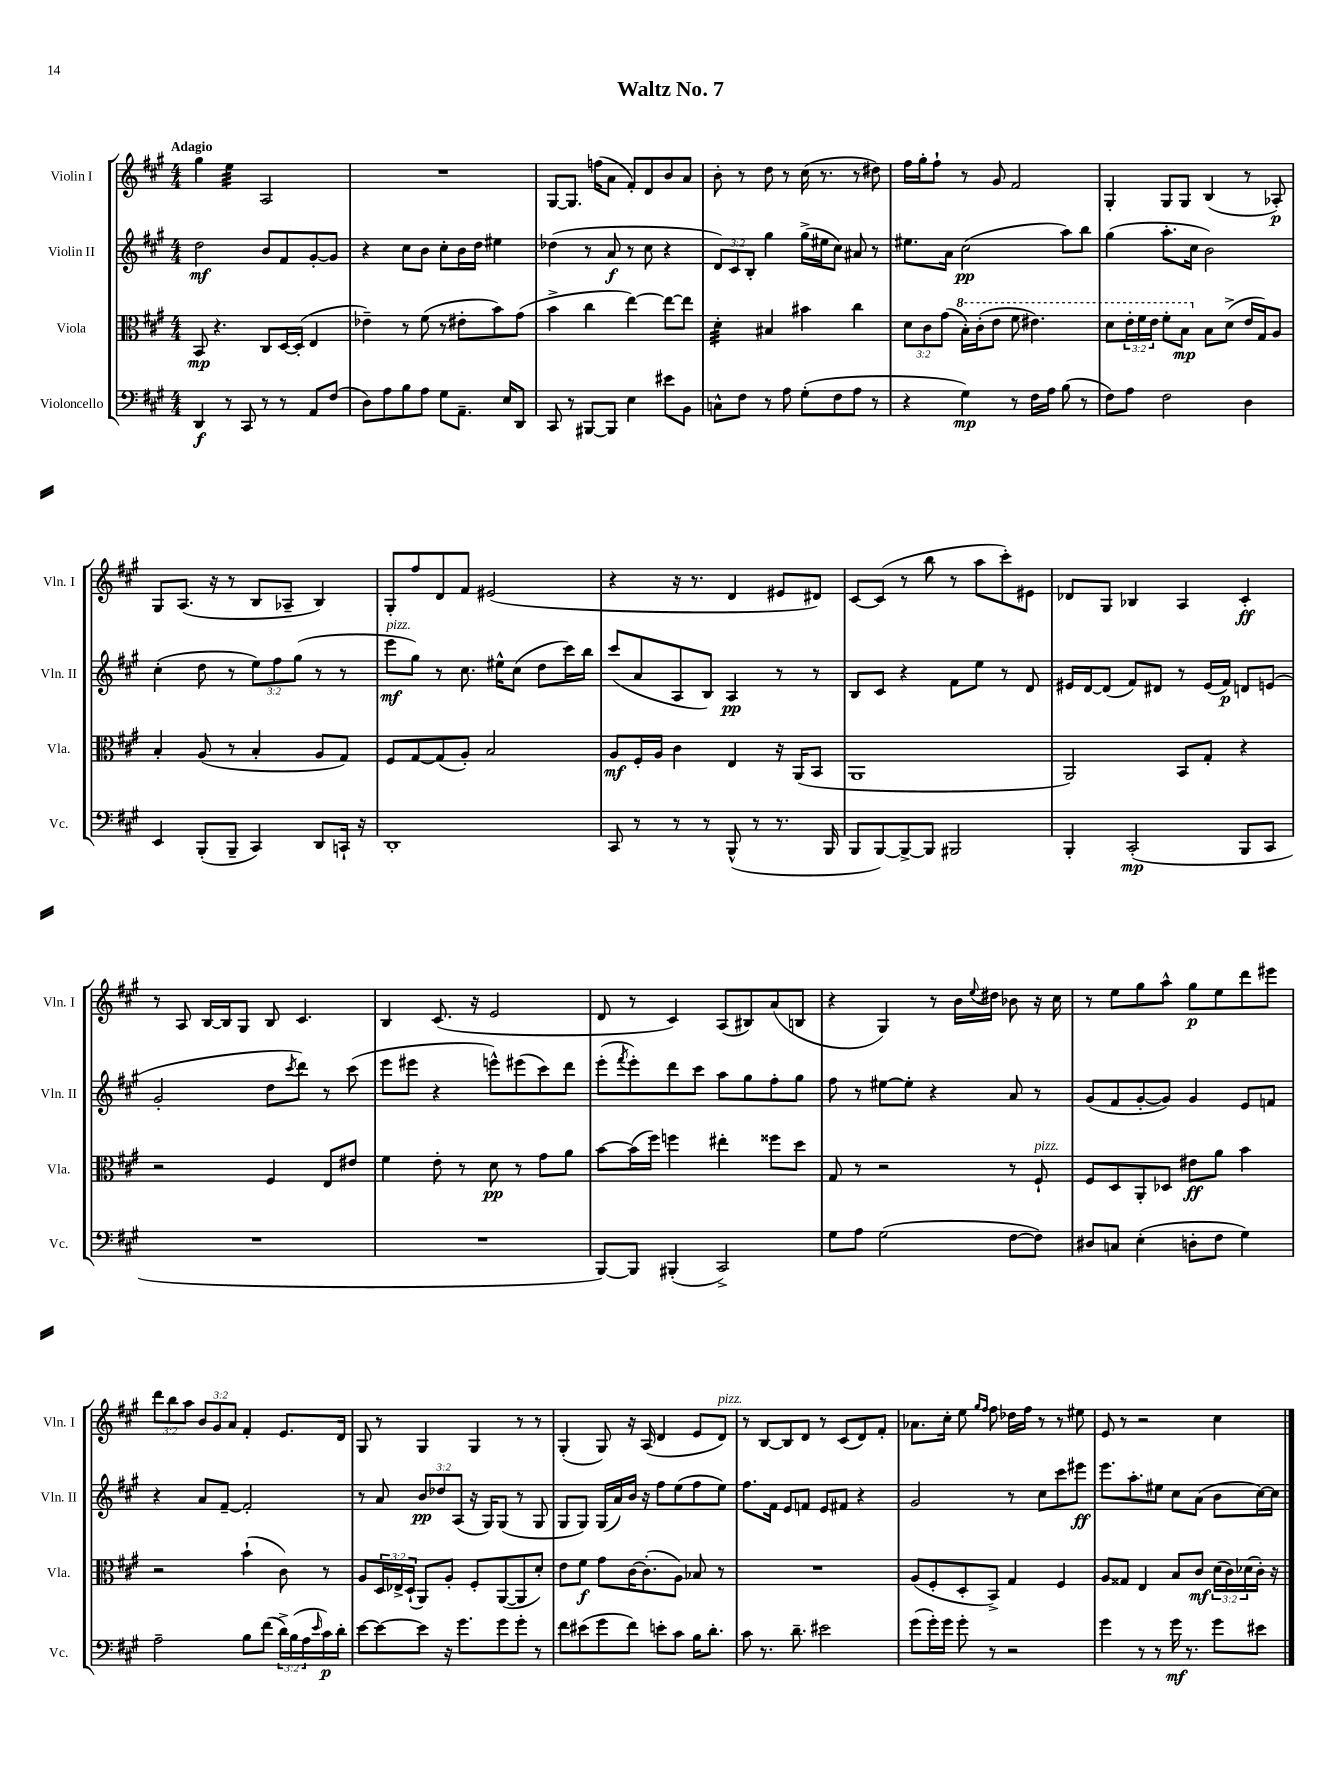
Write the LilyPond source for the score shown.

\header { title = "Waltz No. 7" }
<<
\new StaffGroup <<
\new Staff = "s0" \with { instrumentName = "Violin I" shortInstrumentName = "Vln. I" } {
    \clef treble \key a \major \numericTimeSignature \time 4/4 \override Staff.TupletNumber.text = #tuplet-number::calc-fraction-text \tempo "Adagio"
    gis''4 e''4:32 a2 |
    R1 |
    gis8~ gis8. f''16( a'8 fis'8-.) d'8 b'8 a'8 |
    b'8-. r8 d''8 r8 cis''16( r8. r8 dis''8) |
    fis''16 gis''16-. fis''8-! r8 gis'8 fis'2 |
    gis4-. gis8 gis8 b4( r8 aes8-.\p) |
    gis8 a8.( r16 r8 b8 aes8-- b4) |
    gis8-. fis''8 d'8 fis'8 eis'2( |
    r4 r16 r8. d'4 eis'8 dis'8) |
    cis'8~ cis'8( r8 b''8 r8 a''8 cis'''8-.) eis'8 |
    des'8 gis8 bes4 a4 cis'4-.\ff |
    r8 a8 b16~ b16 gis8 b8 cis'4. |
    b4 cis'8.( r16 e'2 |
    d'8 r8 cis'4) a8( bis8) a'8( b8 |
    r4 gis4) r8 b'16 \appoggiatura { e''8 } dis''16 bes'8 r16 cis''16 |
    r8 e''8 gis''8 a''8-^ gis''8\p e''8 d'''8 eis'''8 |
    \tuplet 3/2 { d'''8 b''8 a''8 } \tuplet 3/2 { b'8 gis'8 a'8 } fis'4-. e'8. d'16 |
    gis8 r8 gis4 gis4 r8 r8 |
    gis4-.( gis8) r16 a16( d'4 e'8 d'8^\markup { \italic "pizz." }) |
    r8 b8~ b8 d'8 r8 cis'8( d'8) fis'8-. |
    aes'8. cis''16-. e''8 \grace { gis''16 fis''16 } fis''8 des''16 fis''16 r8 r8 eis''8 |
    e'8 r8 r2 cis''4 \bar "|." |
}
\new Staff = "s1" \with { instrumentName = "Violin II" shortInstrumentName = "Vln. II" } {
    \clef treble \key a \major \numericTimeSignature \time 4/4 \override Staff.TupletNumber.text = #tuplet-number::calc-fraction-text
    d''2\mf b'8 fis'8 gis'8~-. gis'8 |
    r4 cis''8 b'8 cis''8-. b'16 d''16 eis''4 |
    des''4( r8 a'8\f r8 cis''8 r4 |
    \tuplet 3/2 { d'8) cis'8 b8-. } gis''4 gis''16->( eis''16 cis''8) ais'8 r8 |
    eis''8. a'16 cis''2\pp( a''8) b''8 |
    gis''4( a''8.-. cis''16 b'2) |
    cis''4-.( d''8 r8 \tuplet 3/2 { e''8) fis''8 gis''8( } r8 r8 |
    e'''8\mf^\markup { \italic "pizz." } gis''8) r8 cis''8. eis''16-^ cis''8( d''8 cis'''16) b''16 |
    cis'''8( a'8 a8 b8) a4\pp r8 r8 |
    b8 cis'8 r4 fis'8 e''8 r8 d'8 |
    eis'16 d'16~ d'8( fis'8) dis'8 r8 eis'16( fis'16\p) d'8 e'8( |
    gis'2-. d''8 \acciaccatura { cis'''8 } d'''8) r8 cis'''8( |
    e'''8 eis'''8 r4 e'''8-^) eis'''8( cis'''8) d'''8 |
    e'''8-.( \acciaccatura { fis'''8 } e'''8-.) d'''8 cis'''8 a''8 gis''8 fis''8-. gis''8 |
    fis''8 r8 eis''8~ eis''8-. r4 a'8 r8 |
    gis'8( fis'8 gis'8~-. gis'8) gis'4 e'8 f'8 |
    r4 a'8 fis'8~-- fis'2-. |
    r8 a'8 \tuplet 3/2 { b'8\pp des''8 a8( } r16 gis16) gis8( r8 gis8 |
    gis8 gis8) gis16( a'16) b'16 r16 fis''8 e''8( fis''8 e''8) |
    fis''8. fis'16 e'8 f'8 e'8 fis'8 r4 |
    gis'2 r8 cis''8 cis'''8 eis'''8\ff |
    e'''8. a''8.-. eis''8 cis''8 a'8( b'8 cis''16~) cis''16 \bar "|." |
}
\new Staff = "s2" \with { instrumentName = "Viola" shortInstrumentName = "Vla." } {
    \clef alto \key a \major \numericTimeSignature \time 4/4 \override Staff.TupletNumber.text = #tuplet-number::calc-fraction-text
    b,8\mp r4. cis8 d16~ d16-.( e4 |
    ees'4--) r8 fis'8( r8 eis'8-. b'8) gis'8( |
    b'4-> cis''4 e''4~) e''8~ e''8 |
    d'4:32-. bis4 bis'4 cis''4 |
    \tuplet 3/2 { d'8 cis'8 gis'8( } \ottava #1 b'16-.) cis''16-.( e''8 fis''8 eis''4.) |
    d''8 \tuplet 3/2 { e''16-. fis''16 e''16 } fis''8-. b'8\mp \ottava #0 b8 d'8->( e'16 gis16) a8 |
    b4-. a8( r8 b4-. a8 gis8) |
    fis8 gis8~ gis8( a8-.) b2 |
    a8\mf fis16-. a16 cis'4 e4 r16 a,16( b,8 |
    a,1 |
    a,2) b,8 gis8-. r4 |
    r2 fis4 e8 eis'8 |
    fis'4 e'8-. r8 d'8\pp r8 gis'8 a'8 |
    b'8~ b'16( fis''16) f''4 eis''4-. fisis''8 d''8 |
    gis8 r8 r2 r8 fis8-!^\markup { \italic "pizz." } |
    fis8 d8 a,8-. des8 eis'8\ff a'8 b'4 |
    r2 b'4-!( cis'8) r8 |
    a8 \tuplet 3/2 { d16 ees16-> d16-!( } a,8) a8-. fis8-. a,8~( a,8 d'8-.) |
    e'8 fis'8\f gis'8 cis'16~ cis'8.-.( a8) bes8 r8 |
    R1 |
    a8( fis8-. d8-. b,8->) gis4 fis4 |
    a8 gisis8 e4 b8 cis'8\mf \tuplet 3/2 { d'16( cis'16) des'16( } cis'16-.) r16 \bar "|." |
}
\new Staff = "s3" \with { instrumentName = "Violoncello" shortInstrumentName = "Vc." } {
    \clef bass \key a \major \numericTimeSignature \time 4/4 \override Staff.TupletNumber.text = #tuplet-number::calc-fraction-text
    d,4\f r8 cis,8 r8 r8 a,8 fis8( |
    d8) a8 b8 a8 gis8 a,8.-- e16 d,8 |
    cis,8 r8 bis,,8~ bis,,8 e4 eis'8 b,8 |
    c8-^ fis8 r8 a8 gis8-.( fis8 a8 r8 |
    r4 gis4\mp) r8 fis16 a16 b8( r8 |
    fis8) a8 fis2 d4 |
    e,4 b,,8-.( b,,8-- cis,4) d,8 c,16-! r16 |
    d,1-. |
    cis,8 r8 r8 r8 b,,8-^( r8 r8. b,,16 |
    b,,8 b,,8~) b,,8~-> b,,8 bis,,2 |
    b,,4-. cis,2-.\mp( b,,8 cis,8 |
    R1 |
    R1 |
    b,,8~) b,,8 bis,,4-.( cis,2->) |
    gis8 a8 gis2( fis8~ fis8) |
    dis8 c8 e4-.( d8-. fis8 gis4) |
    a2-- b8 fis'8( \tuplet 3/2 { d'16->) b16( a16 } \grace { e'16 } cis'16\p) d'16-. |
    e'8~ e'8~ e'8 r16 gis'8. gis'8 gis'8-. r8 |
    fis'8 eis'8( gis'8 fis'8) e'8-. cis'8 b16 d'8.-. |
    cis'8 r8. d'8.-- eis'2 |
    gis'8( gis'16-.) gis'16 gis'8-. r8 r2 |
    gis'4 r8 r8 gis'16\mf r8. gis'8 eis'8 \bar "|." |
}
>>
>>
\layout { \context { \Score \remove "Bar_number_engraver" } }
